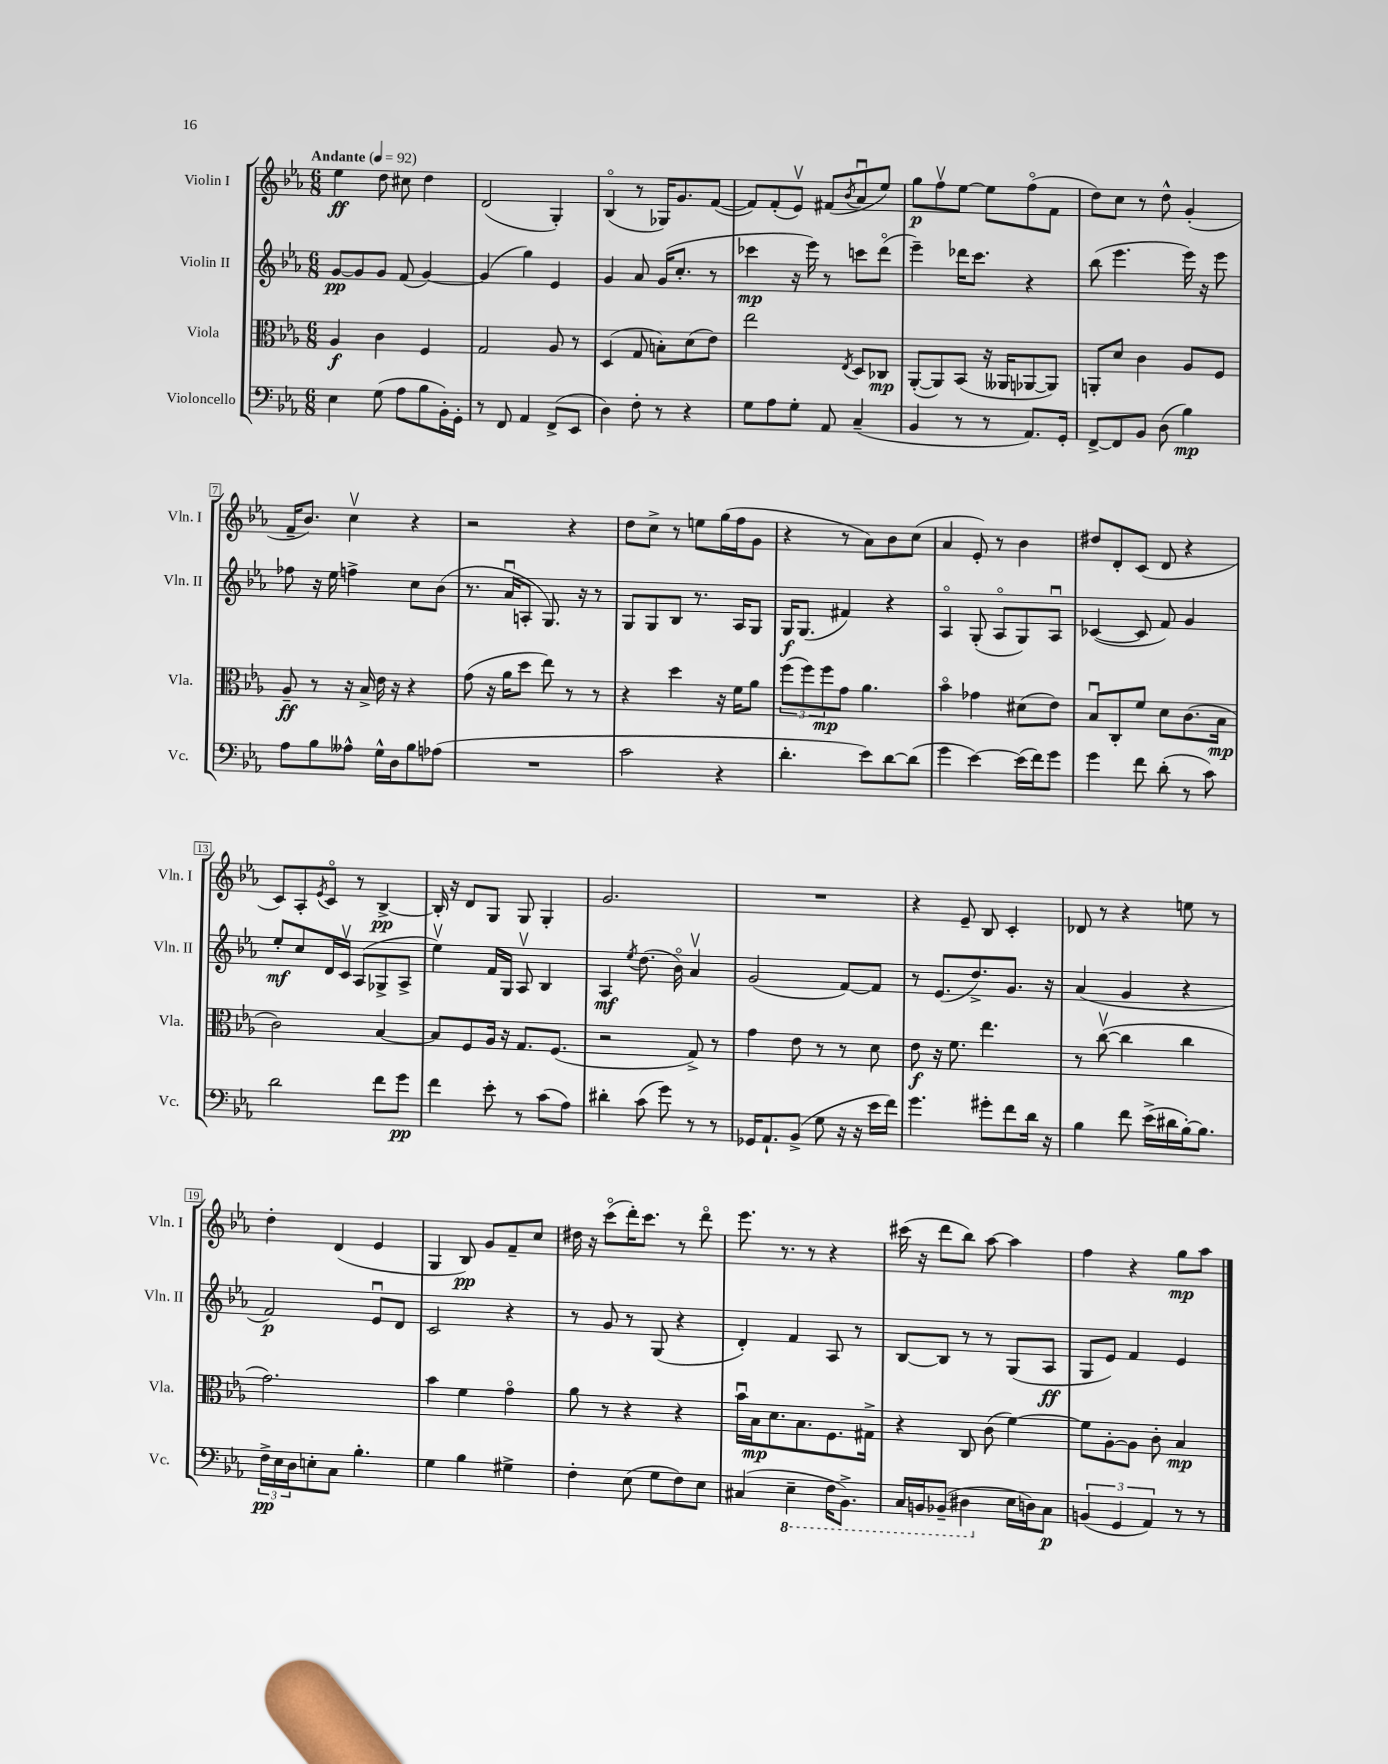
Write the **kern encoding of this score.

**kern	**kern	**kern	**kern
*staff4	*staff3	*staff2	*staff1
*clefF4	*clefC3	*clefG2	*clefG2
*k[b-e-a-]	*k[b-e-a-]	*k[b-e-a-]	*k[b-e-a-]
*M6/8	*M6/8	*M6/8	*M6/8
*MM92	*MM92	*MM92	*MM92
4E-	4A-	[8g	4ee-
.	.	8g]	.
(8G	4c	8g	8dd
8A-	.	(8f	8cc#
8B-	4F	[4g)	4dd
16BB-')	.	.	.
16GG'	.	.	.
=	=	=	=
8r	2G	(4g]	(2d
8FF	.	.	.
4AA-	.	4gg)	.
(8FF^	8A-	4e-	4G')
8EE-	8r	.	.
=	=	=	=
4D)	(4D	4g	(4B-o
8F'	8G	8a-	8r
8r	8B')	(16g	16G-)
.	.	8.cc'	8.g
4r	(8d	.	.
.	8e-)	8r	([8f
=	=	=	=
8G	2ee-	4ccc-	8f])
8A-	.	.	(8f'
8G'	.	16r	8e-v)
.	.	16eee-)	.
8AA-	.	8r	(8f#
.	8qE-	.	8qb-
(4C~	8D	8ccc	8a-u
.	8C-	(8dddo	8ee-)
=	=	=	=
4BB-	([8AA-'	4eee-~)	8gg
.	8AA-])	.	8ffv
8r	(8BB-	16ddd-	[8ee-
.	.	8.ccc	.
8r	16r	.	8ee-]
.	16AA--	.	.
8.AA-)	[8AA-	4r	(8ffo
.	8AA-])	.	8f
16GG'	.	.	.
=	=	=	=
[8FF^	8AA'	(8bb-	8dd)
8FF]	8d	4.eee-	8cc
8BB-	4c	.	8r
(8D	.	.	8dd^^
4B-)	8A-	16eee-)	(4g'
.	.	16r	.
.	8F	8eee-	.
=	=	=	=
8A-	8A-~	8ff-	16f~
.	.	.	8.b-)
8B-	8r	16r	.
.	.	16ee-	.
8A--^^	16r	4ff^	4ccv
.	16B-^	.	.
16G^^	16e-	.	.
16D	16r	.	.
8B-	4r	8cc	4r
(8A-	.	(8b-	.
=	=	=	=
2.r	(8g	8.r	2r
.	16r	.	.
.	16a-	16a-u	.
.	8dd	8A'	.
.	8ee-)	8.G)	.
.	8r	.	4r
.	.	16r	.
.	8r	8r	.
=	=	=	=
2c	4r	8G	8dd
.	.	8G	8cc^
.	4dd	8B-	8r
.	.	8.r	8ee
4r	16r	.	(16gg
.	16f	16A-	16ff
.	8a-	8G	8g
=	=	=	=
4.d'	(12ff	16G	4r
.	.	(8.G	.
.	12ff)	.	.
.	12ff	.	.
.	8g	4f#)	8r
8e-)	4.a-	.	8a-)
[8d	.	4r	8b-
(8d]	.	.	(8cc
=	=	=	=
4g	4b-o	4A-o	4a-
[4e-)	4g-	(8G'	8e-')
.	.	8A-o	8r
(16e-]	(8d#	8G)	4b-
16f)	.	.	.
8g	8e-)	8A-u	.
=	=	=	=
4g	8B-u	([4c-	8dd#
.	8C'	.	8d'
8f	8f	8c-]	(8c
(8d'	8d	8f)	8d
8r	(8.c	4g	4r
8c)	.	.	.
.	16B-	.	.
=	=	=	=
2d	2c)	8ee-'	8c)
.	.	8cc	8A-'
.	.	.	8qe-
.	.	16d	8co
.	.	16cv	.
.	.	(8A-	8r
8f	[4B-	8G-^	[4B-^
8g	.	8A-^	.
=	=	=	=
4f	8B-]	4ee-v)	16B-']
.	.	.	16r
.	8F	.	8d
8e-'	16A-	16f	8G
.	16r	16G	.
8r	8.G	8A-v	8G
(8c	.	4B-	4G'
.	(8.F	.	.
8A-)	.	.	.
=	=	=	=
4d#'	2r	4A-	2.g
.	.	8qee-	.
(8c	.	(8.dd	.
8g)	.	.	.
.	.	16b-o)	.
8r	8G^)	4a-v	.
8r	8r	.	.
=	=	=	=
16GG-	4g	(2g	2.r
8.AA-`	.	.	.
(8BB-^	8e-	.	.
8G	8r	.	.
16r	8r	[8f)	.
16r	.	.	.
16e-	8d	8f]	.
16f)	.	.	.
=	=	=	=
4.g	8e-	8r	4r
.	16r	(8.e-	.
.	8.f	.	.
.	.	.	8e-~
.	.	8.dd^)	.
8g#'	4.ee-	.	8B-
8f	.	8.g	4c'
16d	.	.	.
16r	.	16r	.
=	=	=	=
4B-	8r	(4a-	8d-
.	([8ccv	.	8r
8f	4cc]	4g	4r
(16e-^	.	.	.
16d#	.	.	.
[16B-')	4cc	4r	8ee
8.B-]	.	.	.
.	.	.	8r
=	=	=	=
24F^	2.g)	2f)	4dd'
24E-	.	.	.
24D	.	.	.
8E'	.	.	.
8C	.	.	(4d
4.B-'	.	.	.
.	.	8e-u	4e-
.	.	8d	.
=	=	=	=
4G	4b-	2c	4G
4B-	4f	.	8B-)
.	.	.	8g
4G#^	4go	4r	8f~
.	.	.	8cc
=	=	=	=
4F'	8a-	8r	16dd#
.	.	.	16r
.	8r	8g	(8ccco
(8E-	4r	8r	16ddd')
.	.	.	8.ccc
8G	.	(8G	.
8F)	4r	4r	8r
8E-	.	.	8dddo
=	=	=	=
(4C#	16b-u	4d')	8.eee-
.	16B-	.	.
.	8.d	.	.
.	.	.	8.r
4EE-~	.	4f	.
.	8.B-	.	.
.	.	.	8r
16FF	8.F	8A-	4r
8.BBB-^)	.	.	.
.	.	8r	.
.	16G#^	.	.
=	=	=	=
16CC	4r	[8B-	(16ccc#
16BBB	.	.	16r
(8BBB-~	.	8B-]	8ddd
4DD#	8C	8r	8bb-)
.	(8c	8r	[8aa-
16E-	[4f)	(8G	4aa-]
16D)	.	.	.
8C	.	8A-	.
=	=	=	=
(6BB	8f]	8G	4ff
.	[8A-'	8e-)	.
6GG	.	.	.
.	8A-]	4f	4r
6AA-)	.	.	.
.	8c'	.	.
8r	4B-	4e-	8gg
8r	.	.	8aa-
==	==	==	==
*-	*-	*-	*-
